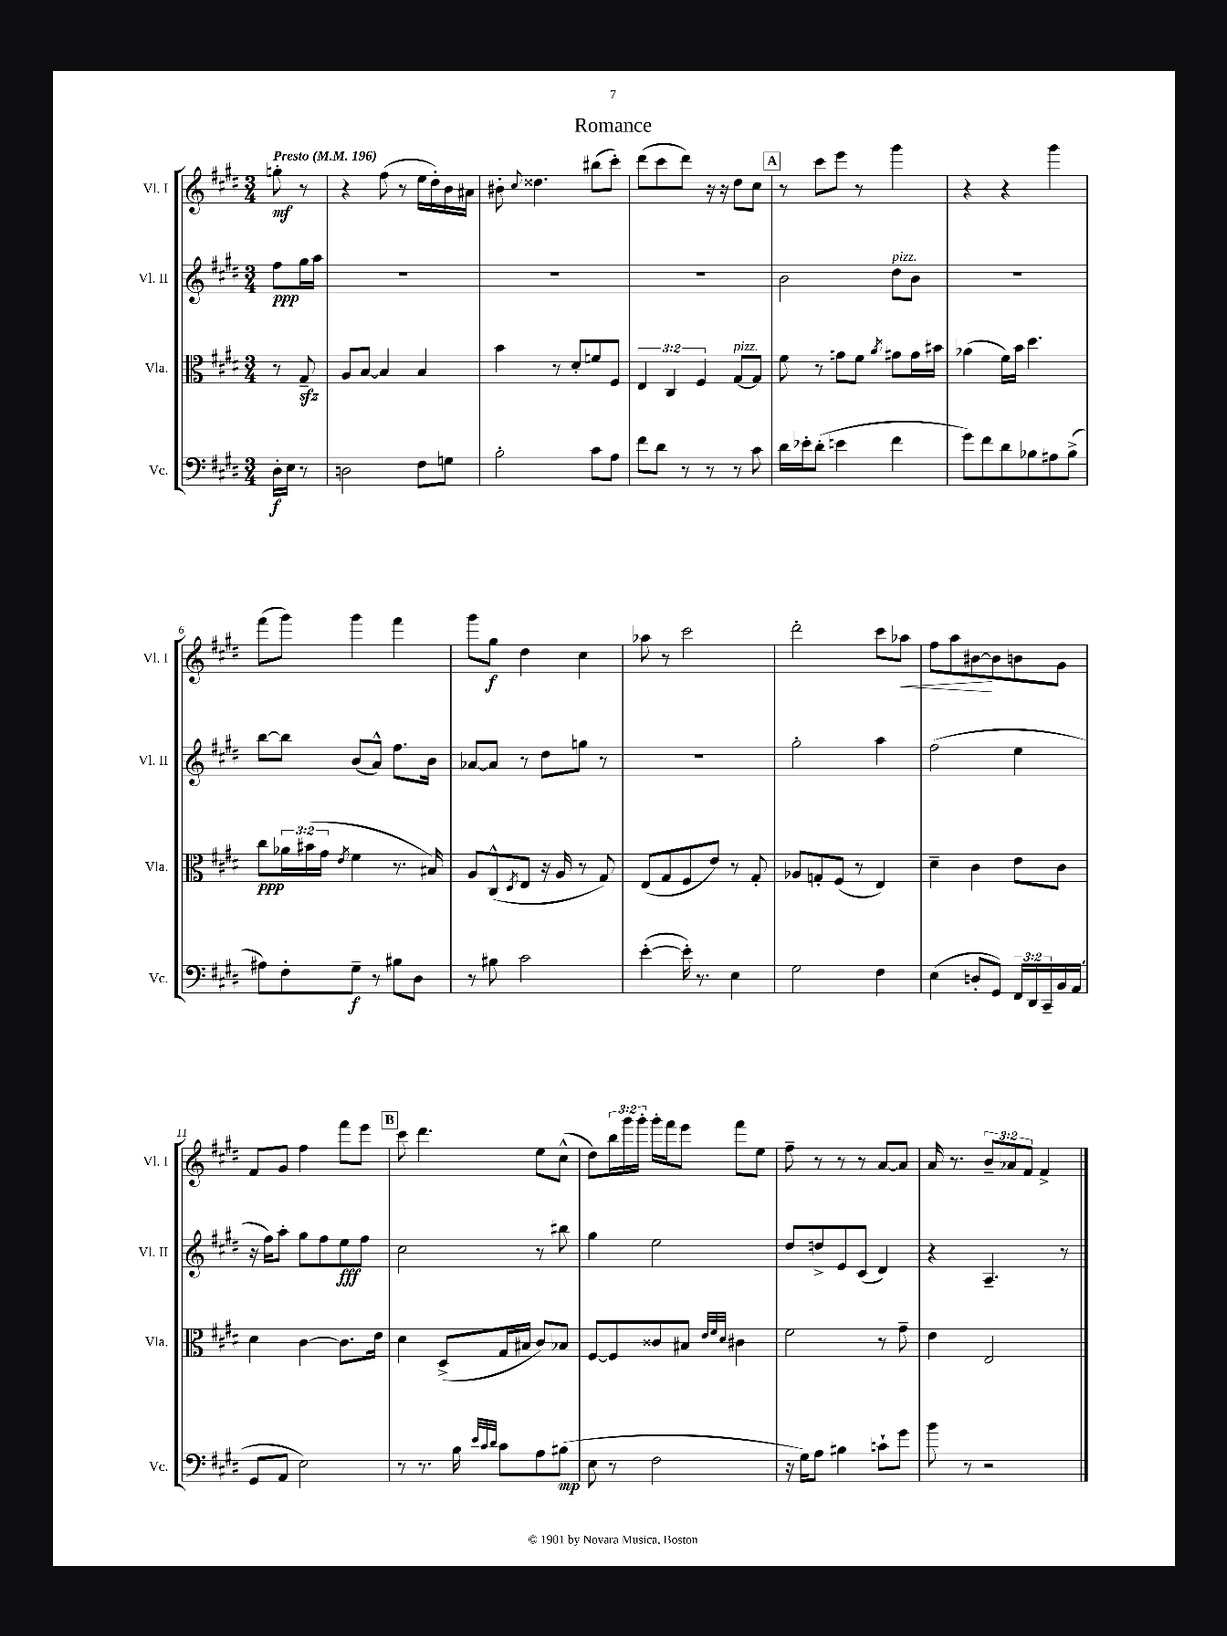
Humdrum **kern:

**kern	**kern	**kern	**kern
*staff4	*staff3	*staff2	*staff1
*clefF4	*clefC3	*clefG2	*clefG2
*k[f#c#g#d#]	*k[f#c#g#d#]	*k[f#c#g#d#]	*k[f#c#g#d#]
*M3/4	*M3/4	*M3/4	*M3/4
*MM196	*MM196	*MM196	*MM196
16D#'	8r	8ff#	8gg'
16E	.	.	.
8r	8G#~	16gg#	8r
.	.	16aa	.
=	=	=	=
2D	8A	2.r	4r
.	[8B	.	.
.	4B]	.	(8ff#
.	.	.	8r
8F#	4B	.	16ee
.	.	.	16dd#')
8G	.	.	16b
.	.	.	16a#
=	=	=	=
2B'	4b	2.r	8b#'
.	.	.	8qqcc#
.	.	.	4.dd##
.	8r	.	.
.	8d#'	.	.
8c#	8f	.	(8bb#
8A	8F#	.	8ccc#')
=	=	=	=
8f#	6E	2.r	(8ddd#
8d#	.	.	8ccc#
.	6C#	.	.
8r	.	.	8ddd#)
.	6F#	.	.
8r	.	.	16r
.	.	.	16r
8r	[8G#	.	8dd#
8c#	8G#]	.	8cc#
=	=	=	=
16d#	8f#	2b	8r
16e-'	.	.	.
(8d#'	8r	.	8ccc#
4e	8g	.	8eee
.	8f#	.	8r
.	8qa	.	.
4f#	8g#	8dd#	4ggg#
.	16g#	8b	.
.	16b#	.	.
=	=	=	=
8g#)	(4a-	2.r	4r
8f#	.	.	.
8d#	16f#)	.	4r
.	16b	.	.
8B-	4.dd#	.	.
8A#	.	.	4ggg#
(8B-^	.	.	.
=	=	=	=
8A#)	8cc#	[8bb	(8fff#
8F#'	24a-	8bb]	8ggg#)
.	(24b#	.	.
.	24g#	.	.
.	8qe	.	.
8G#~	4f#	(8b	4ggg#
8r	.	8a^^)	.
8B#	8.r	8.ff#	4fff#
8D#	.	.	.
.	16B#)	16b	.
=	=	=	=
8r	8A	[8a-	8ggg#
8B#	(8C#^^	8a-]	8gg#
.	8qD#	.	.
2c#	8E	8r	4dd#
.	16r	8dd#	.
.	16A	.	.
.	8r	8gg	4cc#
.	8G#)	8r	.
=	=	=	=
([4e'	(8E	2.r	8aa-
.	8G#	.	8r
16e'])	8F#	.	2ccc#
8.r	.	.	.
.	8e)	.	.
4E	8r	.	.
.	8G#'	.	.
=	=	=	=
2G#	8A-	2gg#'	2ddd#'
.	8G'	.	.
.	(8F#	.	.
.	8r	.	.
4F#	4E)	4aa	8ccc#
.	.	.	8aa-
=	=	=	=
(4E	4d#~	(2ff#	8ff#
.	.	.	8aa
8D'	4c#	.	[8b#
8GG#)	.	.	8b#]
24FF#	8e	4ee	8b
24DD#	.	.	.
24CC#~	.	.	.
16BB	8c#	.	8g#
(16AA	.	.	.
=	=	=	=
8GG#	4d#	16r	8f#
.	.	16ff#)	.
8AA	.	8aa'	8g#
2E)	[4c#	8gg#	4ff#
.	.	8ff#	.
.	8.c#]	8ee	8fff#
.	.	8ff#	8eee
.	16e	.	.
=	=	=	=
8r	4d#	2cc#	8ccc#
8.r	.	.	4.ddd#
.	(8D#^	.	.
16B	.	.	.
32qqe	.	.	.
32qqc#	.	.	.
32qqd#	.	.	.
8c#	16G#	.	.
.	16B#	.	.
8A	8c#)	8r	8ee
(8B#	8B-	8bb#	(8cc#^^
=	=	=	=
8E	[8F#	4gg#	8dd#)
8r	8F#]	.	24bb
.	.	.	24ggg#
.	.	.	24ggg#'
2F#	8c##	2ee	16ggg#'
.	.	.	16fff#
.	8B#	.	8eee
.	32qqe	.	.
.	32qqf#	.	.
.	32qqd#	.	.
.	4c#	.	8fff#
.	.	.	8ee
=	=	=	=
16r	2f#	8dd#	8ff#~
16G#)	.	.	.
8A	.	8dd^	8r
4B#	.	8e	8r
.	.	(8c#	8r
8c`	8r	4d#)	[8a
8g#	8g#~	.	8a]
=	=	=	=
8b	4e	4r	16a
.	.	.	8.r
8r	.	.	.
2r	2E	4.A~	12b~
.	.	.	12a-
.	.	.	12f#
.	.	.	4f#^
.	.	8r	.
==	==	==	==
*-	*-	*-	*-
